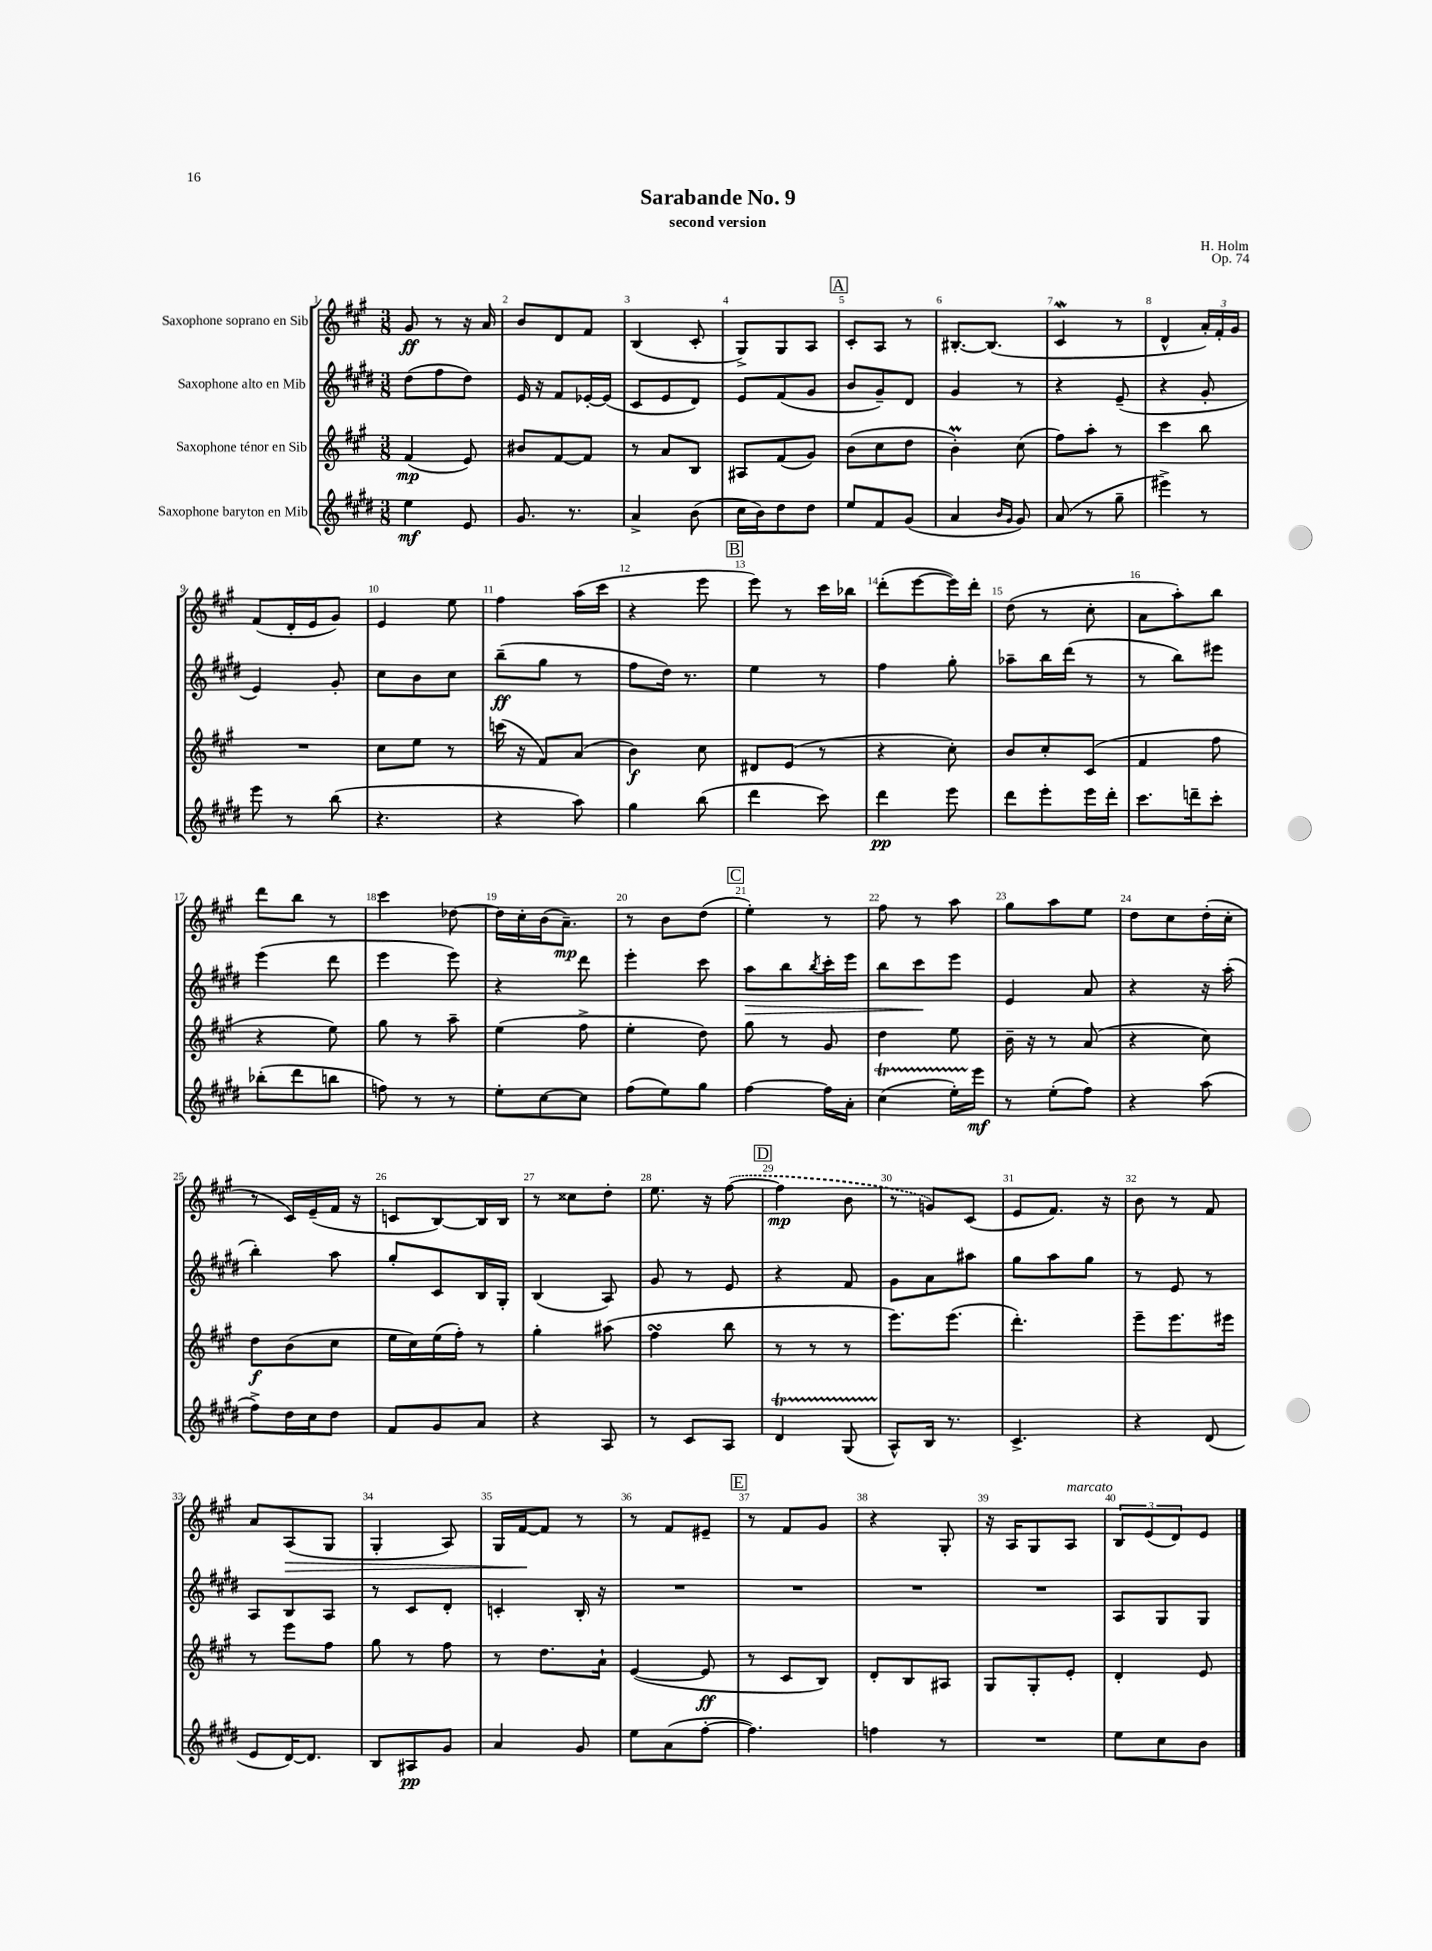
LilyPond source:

\header { title = "Sarabande No. 9" composer = "H. Holm" subtitle = "second version" opus = "Op. 74" }
<<
\new StaffGroup <<
\new Staff = "s0" \with { instrumentName = "Saxophone soprano en Sib" } {
    \clef treble \key a \major \numericTimeSignature \time 3/8
    gis'8\ff r8 r16 a'16 |
    b'8 d'8 fis'8 |
    b4( cis'8-. |
    gis8->) gis8 a8 |
    \mark \markup { \box "A" } cis'8-. a8 r8 |
    bis8.~-. bis8.( |
    cis'4\mordent r8 |
    d'4-^ \tuplet 3/2 { a'16-.) fis'16-. gis'16 } |
    fis'8( d'16-. e'16 gis'8) |
    e'4 e''8 |
    fis''4 a''16( cis'''16 |
    r4 e'''8 |
    \mark \markup { \box "B" } e'''8) r8 cis'''16 bes''16 |
    d'''8-.( e'''8~ e'''16) d'''16-. |
    d''8( r8 cis''8-. |
    a'8 a''8-.) b''8 |
    d'''8 b''8 r8 |
    cis'''4 des''8~ |
    des''16 cis''16-. b'16( a'8.--\mp) |
    r8 b'8 d''8( |
    \mark \markup { \box "C" } e''4-.) r8 |
    fis''8 r8 a''8 |
    gis''8 a''8 e''8 |
    d''8 cis''8 d''16-.( cis''16-. |
    r8 cis'16) e'16--( fis'16 r16 |
    c'8 b8~) b16 b16 |
    r8 cisis''8 d''8-. |
    e''8. r16 \once \slurDashed fis''8~( |
    \mark \markup { \box "D" } fis''4\mp b'8 |
    r8 g'8) cis'8( |
    e'8 fis'8.) r16 |
    b'8 r8 fis'8 |
    a'8 a8\>( gis8 |
    gis4-. a8) |
    gis16 fis'16~\! fis'8 r8 |
    r8 fis'8 eis'8-- |
    \mark \markup { \box "E" } r8 fis'8 gis'8 |
    r4 gis8-. |
    r16 a16 gis8 a8^\markup { \italic "marcato" } |
    \tuplet 3/2 { b8 e'8( d'8) } e'8 \bar "|." |
}
\new Staff = "s1" \with { instrumentName = "Saxophone alto en Mib" } {
    \clef treble \key e \major \numericTimeSignature \time 3/8
    dis''8( fis''8 dis''8) |
    e'16 r16 fis'8 ees'16~-. ees'16( |
    cis'8 e'8 dis'8) |
    e'8 fis'8( gis'8 |
    \mark \markup { \box "A" } b'8 gis'8--) dis'8 |
    gis'4 r8 |
    r4 e'8--( |
    r4 gis'8-. |
    e'4) gis'8-. |
    cis''8 b'8 cis''8 |
    b''8--\ff( gis''8 r8 |
    fis''8 dis''16) r8. |
    \mark \markup { \box "B" } e''4 r8 |
    fis''4 gis''8-. |
    aes''8-- b''16 dis'''16( r8 |
    r8 b''8) eis'''8 |
    e'''4( dis'''8 |
    e'''4 e'''8) |
    r4 dis'''8 |
    e'''4-. cis'''8 |
    \mark \markup { \box "C" } a''8\> b''8 \acciaccatura { b''8 } cis'''16-. e'''16 |
    b''8 cis'''8\! e'''8 |
    e'4 a'8 |
    r4 r16 a''16-.( |
    b''4-.) a''8 |
    gis''8-. cis'8 b16 gis16-. |
    b4( a8) |
    gis'8 r8 e'8 |
    \mark \markup { \box "D" } r4 fis'8 |
    gis'8 a'8 ais''8 |
    gis''8 a''8 gis''8 |
    r8 e'8 r8 |
    a8 b8 a8 |
    r8 cis'8 dis'8-. |
    c'4-. b16-. r16 |
    R4. |
    \mark \markup { \box "E" } R4. |
    R4. |
    R4. |
    a8 gis8 gis8 \bar "|." |
}
\new Staff = "s2" \with { instrumentName = "Saxophone ténor en Sib" } {
    \clef treble \key a \major \numericTimeSignature \time 3/8
    fis'4\mp( e'8) |
    bis'8 fis'8~ fis'8 |
    r8 a'8 b8 |
    ais8 fis'8( gis'8) |
    \mark \markup { \box "A" } b'8( cis''8 d''8 |
    b'4-.\prall) cis''8( |
    fis''8) a''8-. r8 |
    cis'''4 b''8 |
    R4. |
    cis''8 e''8 r8 |
    c'''16( r16 fis'8) a'8( |
    b'4\f) cis''8 |
    \mark \markup { \box "B" } dis'8 e'8( r8 |
    r4 cis''8-.) |
    b'8 cis''8-. cis'8( |
    fis'4 fis''8 |
    r4 e''8) |
    gis''8 r8 a''8-- |
    e''4( fis''8-> |
    e''4-. d''8) |
    \mark \markup { \box "C" } gis''8 r8 gis'8 |
    d''4 e''8 |
    b'16-- r16 r8 a'8( |
    r4 cis''8) |
    d''8\f b'8( cis''8 |
    e''16 cis''16) e''16( fis''16-.) r8 |
    gis''4-. ais''8( |
    fis''4\turn b''8 |
    \mark \markup { \box "D" } r8 r8 r8 |
    e'''8.) e'''8.( |
    d'''4.-.) |
    e'''8-- e'''8. eis'''16 |
    r8 e'''8 fis''8 |
    gis''8 r8 fis''8 |
    r8 d''8. a'16-! |
    e'4~( e'8\ff |
    \mark \markup { \box "E" } r8 cis'8 b8) |
    d'8-. b8 ais8 |
    gis8 gis8-. e'8-. |
    d'4-. e'8 \bar "|." |
}
\new Staff = "s3" \with { instrumentName = "Saxophone baryton en Mib" } {
    \clef treble \key e \major \numericTimeSignature \time 3/8
    e''4\mf e'8 |
    gis'8. r8. |
    a'4-> b'8( |
    cis''16 b'16) dis''8 dis''8 |
    \mark \markup { \box "A" } e''8 fis'8 gis'8( |
    a'4 \grace { b'16 gis'16 } gis'8) |
    a'8( r8 gis''8-- |
    eis'''4->) r8 |
    e'''8 r8 b''8( |
    r4. |
    r4 a''8) |
    gis''4 b''8( |
    \mark \markup { \box "B" } dis'''4 cis'''8) |
    dis'''4\pp e'''8 |
    dis'''8 e'''8-. e'''16 dis'''16-. |
    cis'''8. d'''16-- cis'''8-. |
    bes''8-.( dis'''8 b''8 |
    f''8) r8 r8 |
    e''8-. cis''8~ cis''8 |
    fis''8( e''8) gis''8 |
    \mark \markup { \box "C" } fis''4~ fis''16 a'16-. |
    cis''4\startTrillSpan( e''16-.) e'''16\stopTrillSpan\mf |
    r8 e''8-.( fis''8) |
    r4 a''8( |
    fis''8->) dis''16 cis''16 dis''8 |
    fis'8 gis'8 a'8 |
    r4 a8 |
    r8 cis'8 a8 |
    \mark \markup { \box "D" } dis'4\startTrillSpan gis8( |
    a8-^\stopTrillSpan) b16 r8. |
    cis'4.-> |
    r4 dis'8( |
    e'8 dis'16~) dis'8. |
    b8 ais8\pp gis'8 |
    a'4 gis'8 |
    e''8 a'8( fis''8~-. |
    \mark \markup { \box "E" } fis''4.) |
    f''4 r8 |
    R4. |
    e''8 cis''8 b'8 \bar "|." |
}
>>
>>
\layout { \context { \Score \override BarNumber.break-visibility = ##(#f #t #t) barNumberVisibility = #all-bar-numbers-visible } }
